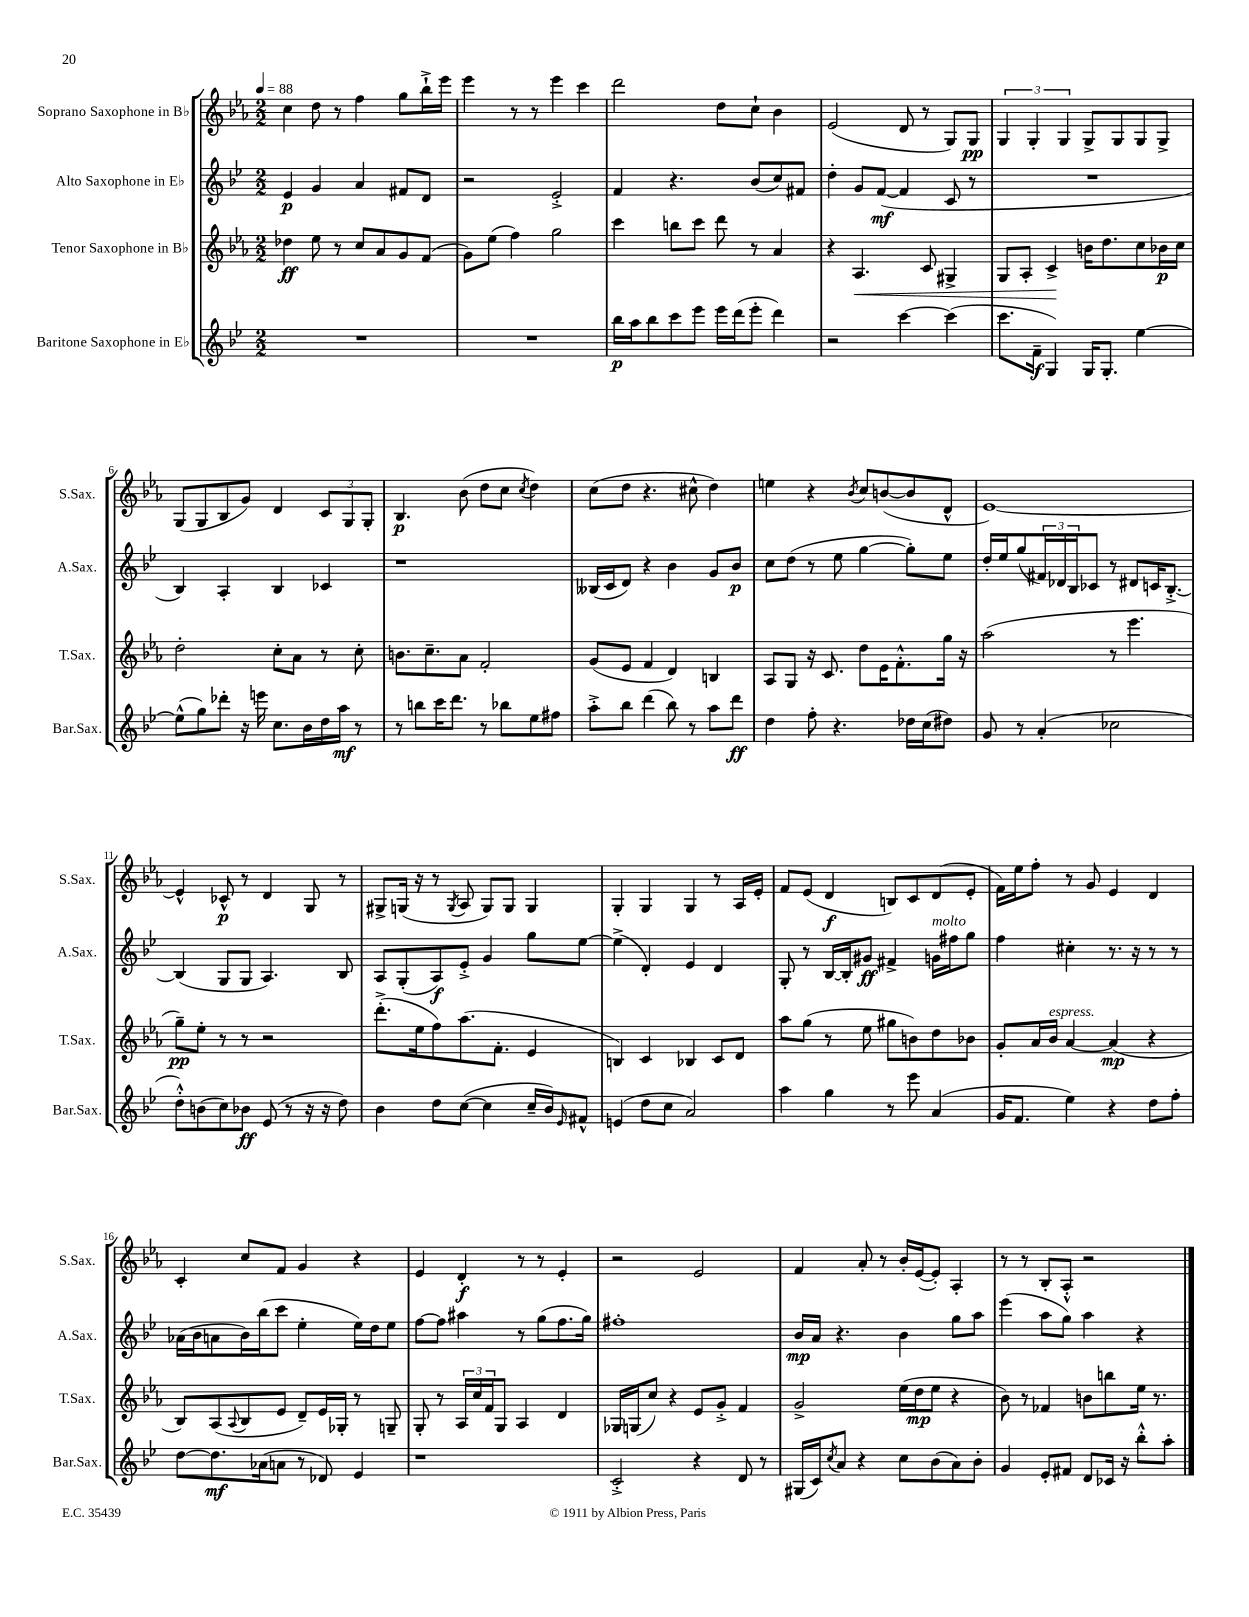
<<
\new StaffGroup <<
\new Staff = "s0" \with { instrumentName = "Soprano Saxophone in Bb" shortInstrumentName = "S.Sax." } {
    \clef treble \key ees \major \numericTimeSignature \time 2/2 \tempo 4 = 88
    c''4 d''8 r8 f''4 g''8 bes''16-!-> ees'''16 |
    ees'''4 r8 r8 ees'''4 c'''4 |
    d'''2 d''8 c''8-! bes'4 |
    ees'2( d'8 r8 g8) g8\pp |
    \tuplet 3/2 { g4 g4-. g4 } g8-> g8 g8 g8-> |
    g8( g8 bes8 g'8) d'4 \tuplet 3/2 { c'8 g8 g8-. } |
    bes4.\p bes'8( d''8 c''8 \acciaccatura { c''8 } d''4) |
    c''8( d''8 r4. cis''8-^ d''4) |
    e''4 r4 \acciaccatura { bes'8 } c''8 b'8~( b'8 d'8-^ |
    ees'1~) |
    ees'4-^ ces'8-^\p r8 d'4 g8 r8 |
    gis8-> g16( r16 r8 \acciaccatura { g8 } aes8 g8) g8 g4 |
    g4-. g4 g4 r8 aes16 ees'16-. |
    f'8 ees'8( d'4\f b8) c'8 d'8( ees'8-. |
    f'16) ees''16 f''8-. r8 g'8 ees'4 d'4 |
    c'4-. c''8 f'8 g'4 r4 |
    ees'4 d'4-.\f r8 r8 ees'4-. |
    r2 ees'2 |
    f'4 aes'8-. r8 bes'16-. ees'16~( ees'8-.) aes4-. |
    r8 r8 bes8-. aes8-.-^ r2 \bar "|." |
}
\new Staff = "s1" \with { instrumentName = "Alto Saxophone in Eb" shortInstrumentName = "A.Sax." } {
    \clef treble \key bes \major \numericTimeSignature \time 2/2
    ees'4\p g'4 a'4 fis'8 d'8 |
    r2 ees'2-.-> |
    f'4 r4. bes'8( c''8) fis'8 |
    d''4-. g'8 f'8~\mf( f'4 c'8 r8 |
    R1 |
    bes4) a4-. bes4 ces'4 |
    r1 |
    beses16( c'16 d'8) r4 bes'4 g'8 bes'8\p |
    c''8 d''8( r8 ees''8 g''4~ g''8-.) ees''8 |
    d''16-. ees''16 g''8( \tuplet 3/2 { fis'16) des'16 bes16 } ces'8 r8 dis'8 c'16 bes8.~-.-> |
    bes4( g8 g8 a4.) bes8 |
    a8 g8-.( a8\f) ees'8-.-> g'4 g''8 ees''8~ |
    ees''4->( d'4-.) ees'4 d'4 |
    g8-. r8 bes16~ bes16-. gis'8\ff fis'4-> g'16^\markup { \italic "molto" } fis''16 g''8 |
    f''4 cis''4-. r8. r16 r8 r8 |
    aes'16( bes'16 a'8 bes'16) bes''16( c'''8 ees''4-. ees''16) d''16 ees''8 |
    f''8~ f''8 ais''4 r8 g''8( f''8. g''16) |
    fis''1-. |
    bes'16\mp a'16 r4. bes'4 g''8 a''8 |
    ees'''4( a''8 g''8) a''4 r4 \bar "|." |
}
\new Staff = "s2" \with { instrumentName = "Tenor Saxophone in Bb" shortInstrumentName = "T.Sax." } {
    \clef treble \key ees \major \numericTimeSignature \time 2/2
    des''4\ff ees''8 r8 c''8 aes'8 g'8 f'8( |
    g'8) ees''8( f''4) g''2 |
    c'''4 b''8 c'''8 d'''8 r8 aes'4 |
    r4 aes4.\< c'8 gis4-> |
    g8 aes8-. c'4->\! b'16 d''8. c''8 bes'16\p c''16 |
    d''2-. c''8-. aes'8 r8 c''8-. |
    b'8. c''8.-- aes'8 f'2-. |
    g'8( ees'8 f'4 d'4) b4 |
    aes8 g8 r16 c'8. d''8 ees'16 f'8.-.-^ g''16 r16 |
    aes''2( r8 ees'''4. |
    g''8--\pp) ees''8-. r8 r8 r2 |
    d'''8.-.->( ees''16 f''8) aes''8.( f'8.-. ees'4 |
    b4) c'4 bes4 c'8 d'8 |
    aes''8 g''8( r8 ees''8 gis''8 b'8) d''8 bes'8 |
    g'8-. aes'16 bes'16^\markup { \italic "espress." } aes'4~ aes'4\mp( r4 |
    bes8) aes8( \appoggiatura { aes8 } bes8 ees'8 d'8--) ees'16 ges16-. r8 g8-- |
    g8-. r8 \tuplet 3/2 { aes16 c''16 f'16 } g8 aes4 d'4 |
    ges16 g16( c''8) r4 ees'8 g'8-.-> f'4 |
    g'2-> ees''16( d''16\mp ees''8 r4 |
    bes'8) r8 fes'4 b'8 b''8 ees''16 r8. \bar "|." |
}
\new Staff = "s3" \with { instrumentName = "Baritone Saxophone in Eb" shortInstrumentName = "Bar.Sax." } {
    \clef treble \key bes \major \numericTimeSignature \time 2/2
    R1 |
    R1 |
    bes''16\p a''16 bes''8 c'''8 ees'''8 ees'''16 d'''16( ees'''8-. d'''4) |
    r2 c'''4~ c'''4( |
    c'''8. f'16--\f g4) g16 g8.-. ees''4~ |
    ees''8-^( g''8) des'''8-. r16 e'''16 c''8. bes'16 d''16 a''16\mf r8 |
    r8 b''8 c'''16 d'''8. r8 bes''8 ees''8 fis''8 |
    a''8-.-> bes''8 d'''4( bes''8) r8 a''8 d'''8\ff |
    d''4 f''8-. r4. des''16 c''16( dis''8) |
    g'8 r8 a'4-.( ces''2 |
    d''8-.-^) b'8( c''8) bes'8\ff ees'8( r8 r16 r16 d''8) |
    bes'4 d''8 c''8~( c''4 c''16-- bes'16) \grace { ees'16 } fis'8-^ |
    e'4( d''8 c''8 a'2) |
    a''4 g''4 r8 ees'''8 a'4( |
    g'16 f'8. ees''4) r4 d''8 f''8-. |
    d''8~ d''8.\mf aes'16( a'8 r8 des'8) ees'4 |
    r1 |
    c'2-.-> r4 d'8 r8 |
    gis16( c'16) \acciaccatura { c''8 } a'8 r4 c''8 bes'8( a'8) bes'8-. |
    g'4 ees'8-. fis'8 d'8 ces'16 r16 bes''8-.-^ a''8-. \bar "|." |
}
>>
>>
